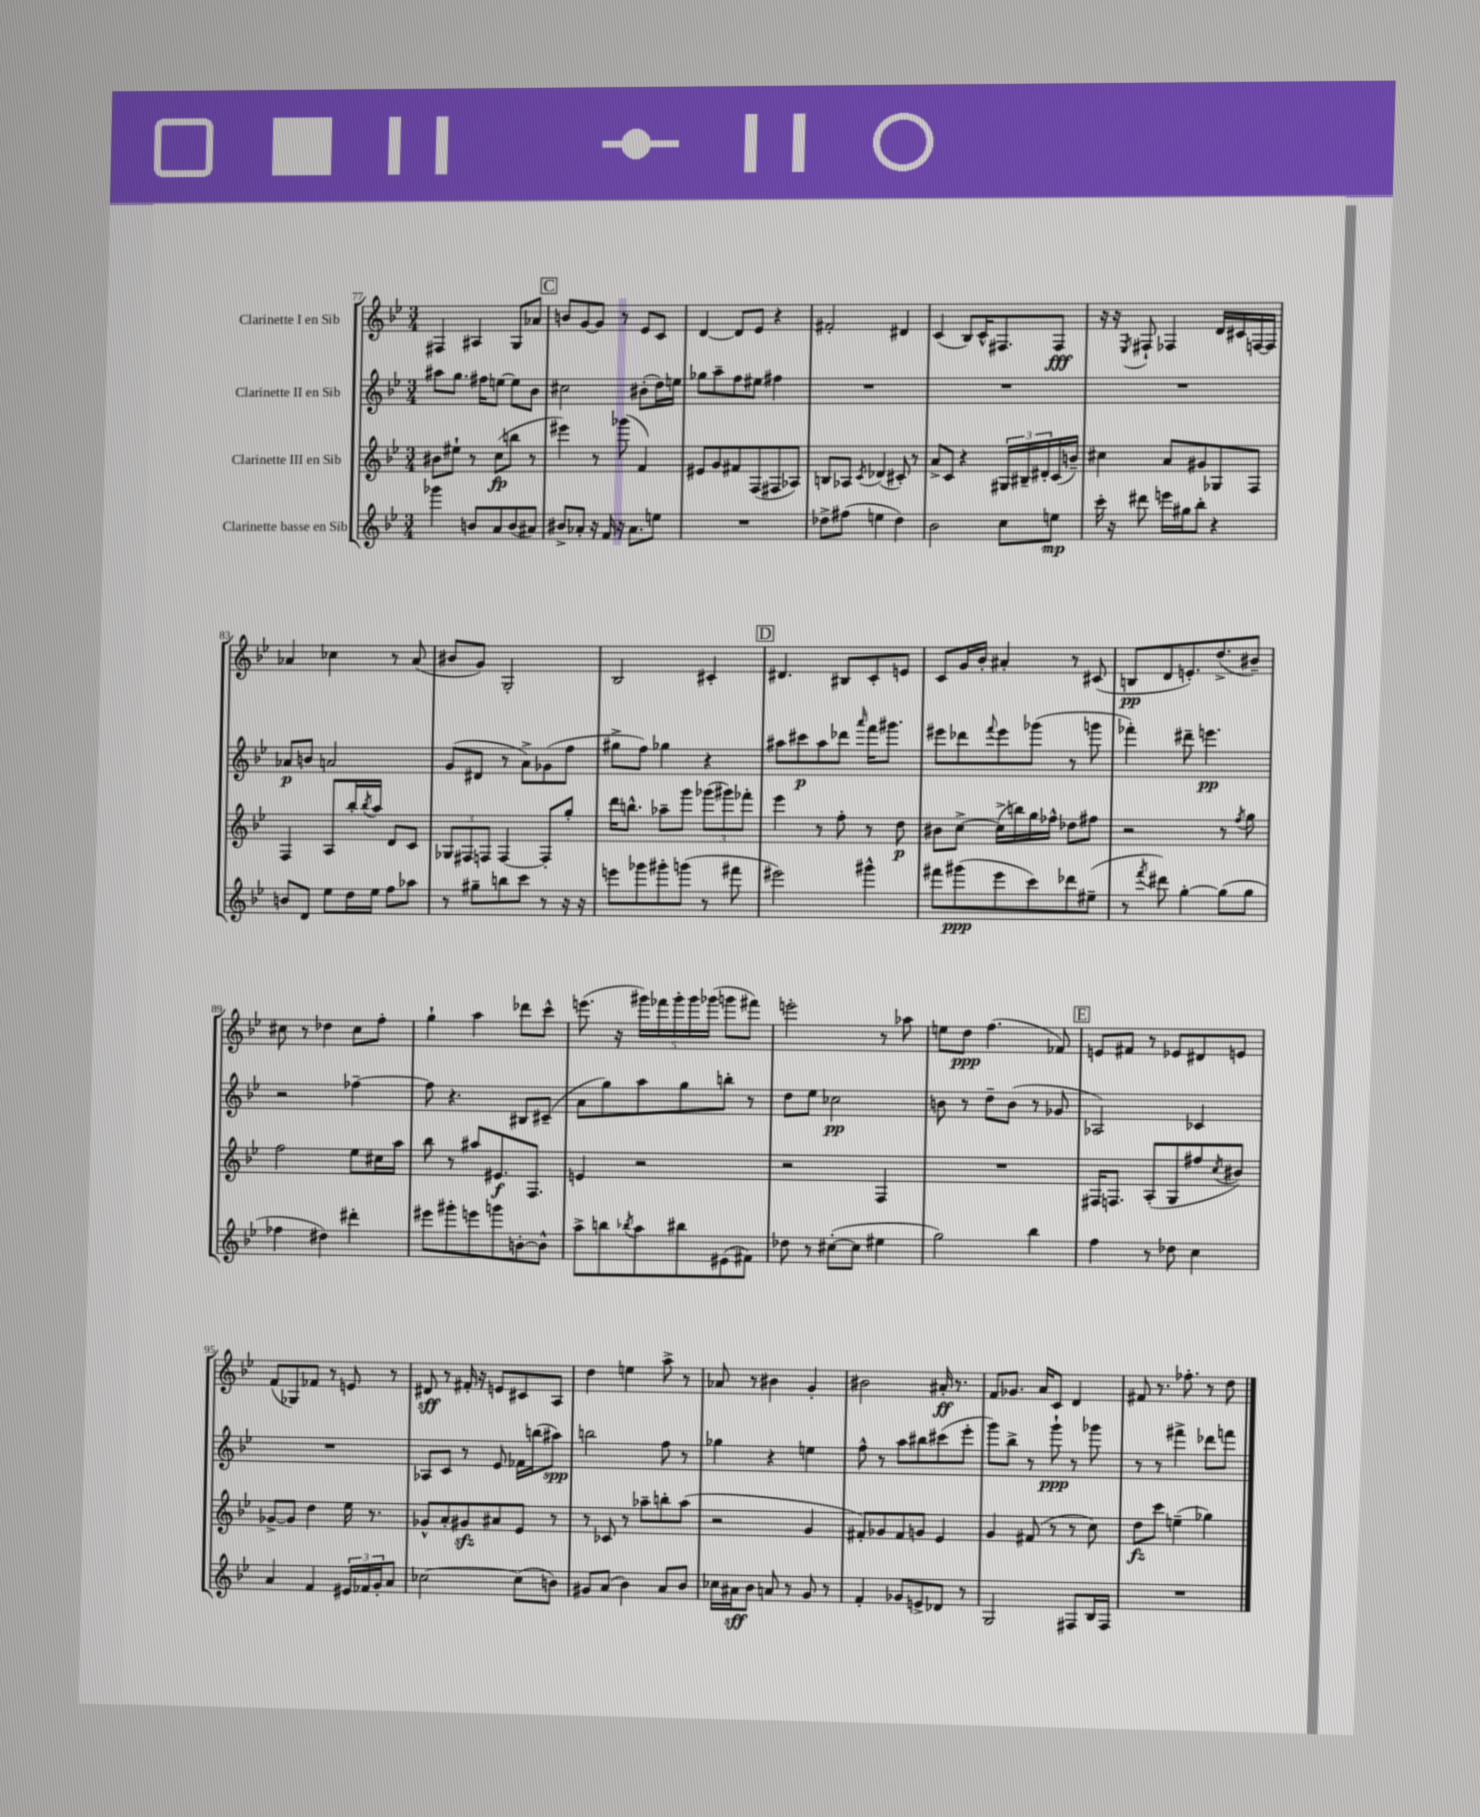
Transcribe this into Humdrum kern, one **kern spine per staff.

**kern	**kern	**kern	**kern
*staff4	*staff3	*staff2	*staff1
*clefG2	*clefG2	*clefG2	*clefG2
*k[b-e-]	*k[b-e-]	*k[b-e-]	*k[b-e-]
*M3/4	*M3/4	*M3/4	*M3/4
4ggg-\	8b#\L	8aa#\L	4F#/
.	8ee#`\J	8.gg\J	.
8b/L	8r	.	4A#/
.	.	16ff#\LK	.
8a/	(8cc\L	[8ee\J	.
(8b/	8bb\J	8ee\]L	8G/L
8a#/J)	8r	8b-\J	8a-/J
=	=	=	=
8b#^/L	4eee#\)	2cc#\	8b/L
8a-'/J	.	.	[8g/
16r	8r	.	8g/]J
16f/	.	.	.
16r	(8ggg-\	.	8r
8.a-\L	.	.	.
.	4f/)	(8b#'\L	8e-/L
8ee\J	.	16dd\L)	8c/J
.	.	16ee\JJ	.
=	=	=	=
2.r	8e#/L	8gg-\L	[4d/
.	8g/	8aa~\	.
.	8f#/	8ff\	8d/]L
.	(8F/	8ee#\J	8e-/J
.	8F#/	4ff#\	4r
.	8A-/J)	.	.
=	=	=	=
8dd-^\L	8B/L	2.r	2f#'/
(8ff#\J	8A-/J	.	.
.	8qc/	.	.
4ee\	(4d-/	.	.
4dd-\)	8c#'/)	.	4d#/
.	8r	.	.
=	=	=	=
2b-\	8a^/L	2.r	(4c/
.	8c/J	.	.
.	4r	.	8B-/L)
.	.	.	16c^^/K
.	.	.	8.F#/
8cc\L	24G#/LL	.	.
.	24B#~/	.	.
.	24d#'/	.	.
8ee\J	(16c/	.	8F#/J
.	16b~/JJ)	.	.
=	=	=	=
16ccc'\	4cc#\	2.r	16r
16r	.	.	16r
.	.	.	8qE-/
8ddd#\	.	.	8F#`/
16eee\LL	8a/L	.	4F-/
16gg#\J	.	.	.
8bb-'\J	8g#/	.	.
4r	8G-/	.	16d/LL
.	.	.	16c#/
.	8F/J	.	[16F/
.	.	.	16F/]JJ
=	=	=	=
8b/L	4F/	8a-/L	4a-/
8d/J	.	8b/J	.
8ee-\L	8A/L	2a/	4cc-\
16dd\L	16bb-'/L	.	.
.	8qbb-/	.	.
16ee-\JJ	16aa/JJ	.	.
8ff\L	8d/L	.	8r
8aa-\J	8c/J	.	(8a-/
=	=	=	=
8r	12G-/L	(8g/L	8b#/L
.	12F#/	.	.
8gg#~\L	.	8d#/J	8g/J)
.	12F/J	.	.
8bb\	[4F/	8r	2G'/
8ccc\J	.	8a^\L)	.
8r	8F'/]L	(8g-\	.
16r	8gg'/J	8ff\J	.
16r	.	.	.
=	=	=	=
8eee\L	16ddd\LK	8gg#^\L	2B-/
.	8.bb^^\J	.	.
8ggg-\	.	8ff\J)	.
8ggg#'\	8aa-~\L	4gg-\	.
(8ggg\J	8ggg\J	.	.
8r	(12ggg-\L	4r	4c#'/
.	12ggg#\)	.	.
8fff#\	.	.	.
.	12fff-'\J	.	.
=	=	=	=
2eee#\)	4eee-\	8aa#\L	4.d#/
.	.	8ccc#\	.
.	8r	8aa#\	.
.	8ff'\	8ddd-\J	8B#/L
.	.	16qqaaa/	.
4ggg#^^\	8r	16fff\LK	8c'/
.	.	8.ggg#\J	.
.	8dd\	.	8e/J
=	=	=	=
8fff#\L	8b#\L	8eee#\L	8c/L
(8ggg#\	[8cc^\J	8ddd-\	16g/L
.	.	.	16b-'/JJ
.	.	8qqfff/	.
8eee-\	(16cc^\]LL	8eee#\	4a#'/
.	16bb\)	.	.
8ccc\)	16gg\	(8ggg-\J	.
.	16ff-^^\JJ	.	.
8ddd-\	8dd-\L	8r	8r
(8ee#~\J	8ff#\J	8ggg\	(8c#/
=	=	=	=
8r	2r	4fff-'\)	8B/L
8qfff/	.	.	.
8ddd#\)	.	.	8d/
[4gg'\	.	8ddd#~\	8.e'/)
.	.	4.eee\	.
.	.	.	(8.dd^/
(8gg\]L	8r	.	.
.	8qff/	.	.
8gg\J	8gg\	.	8b#~/J)
=	=	=	=
4ff-\	2ff\	2r	8cc#\
.	.	.	8r
4dd#\)	.	.	4dd-\
4ddd#'\	8ee-\L	[4ff-~\	8cc#\L
.	16cc#\L	.	8ff'\J
.	16aa\JJ	.	.
=	=	=	=
8eee#\L	8bb-\	8ff-\]	4gg`\
8ggg#'\	8r	4.r	.
8eee\	8aa#/L	.	4aa\
8ggg\	8.e#/	.	.
[8b'\	.	8B#/L	8ddd-\L
.	8.F/J	.	.
8b^^\]J	.	(8c#~/J	8ccc^^\J
=	=	=	=
8aa^\L	4e/	8a\L	(8.eee\
8bb\	.	8gg\)	.
.	.	.	16r
8qbb-/	.	.	.
8aa\	2r	8aa\	20ggg#\LL)
.	.	.	20fff-\
.	.	.	20ggg#'\
8bb#\	.	8gg\	.
.	.	.	20ggg#\
.	.	.	(20ggg-\JJ
(8e#\	.	8bb'\J	8ggg\L
8f#\J)	.	8r	8fff#\J)
=	=	=	=
8dd-\	2r	8dd\L	2eee'\
8r	.	8ee-\J	.
([8cc#'\L	.	2cc-\	.
8cc#\]J	.	.	.
4ee#\	4F/	.	8r
.	.	.	8aa-\
=	=	=	=
2gg\)	2.r	8b\	8ee\L
.	.	8r	8dd\J
.	.	8dd~\L	(4.ff\
.	.	(8b\J	.
4bb-\	.	8r	.
.	.	8g-/	8f-/)
=	=	=	=
4ff\	16F#/LK	2A-/)	8e/L
.	8.F/J	.	.
.	.	.	8f#/J
8r	(8A'/L	.	8r
8dd-\	8G/	.	8e-/L
4cc\	8ff#/	4c-/	8d#/
.	8qcc/	.	.
.	8b#/J)	.	8e/J
=	=	=	=
4a/	[8g-^/L	2.r	(8f/L
.	8g-/]J	.	8G-/)
4f/	4dd\	.	8f-/J
.	.	.	8r
24e#/LL	16ee-\	.	8e/
24f-/	.	.	.
.	8.r	.	.
24g'/J	.	.	.
8a/J	.	.	8r
=	=	=	=
[2cc-\	8g-^^/L	8A-/L	8d#/
.	8a'/	8c/J	8r
.	8g#/	8r	16f#'/
.	.	.	16r
.	8a#/	8e-/	8e/L
(8cc-\]L	8e-/J	16f-\LL	8c#/
.	.	(16bb\J	.
8b\J)	8r	8aa#\J)	8A/J
=	=	=	=
8g#/L	8r	2bb\	4dd\
(8a/J	8c-/	.	.
4b-\)	8r	.	4ee\
.	8aa-~\L	.	.
8a/L	8bb'\	8ff\	8aa^\
8b-/J	(8aa-\J	8r	8r
=	=	=	=
16cc-\LL	2r	4gg-\	8a-/
16a#\J	.	.	.
8b-\J	.	.	8r
8a/	.	4r	4b#\
8r	.	.	.
8g/	4g/	4ee\	4g'/
8r	.	.	.
=	=	=	=
4f'/	8f#'/L)	8ff^^\	2b#\
.	8g-/	8r	.
8g-/L	8f#/	8aa\L	.
8e^/	8g/J	8bb#\	.
8d-/J	4e-/	(8ccc#\	16a#'/
.	.	.	8.r
8r	.	8eee-'\J	.
=	=	=	=
2G/	4g/	8ggg\L)	8f/L
.	.	8bb-^\J	8.g-/J
.	(8f#/	8r	.
.	.	.	16a/LK
.	8r	8ggg`\	8c/J
8F#/L	8r	8r	4d/
16B-/L	8cc\)	8ggg-\	.
16F#/JJ	.	.	.
=	=	=	=
2.r	8dd\L	8r	8f#/
.	8ccc\J	8r	8.r
.	(4ee~\	4fff#^\	.
.	.	.	8.ff-'\
.	4gg-\)	8ddd-\L	8r
.	.	8fff\J	8dd\
==	==	==	==
*-	*-	*-	*-
